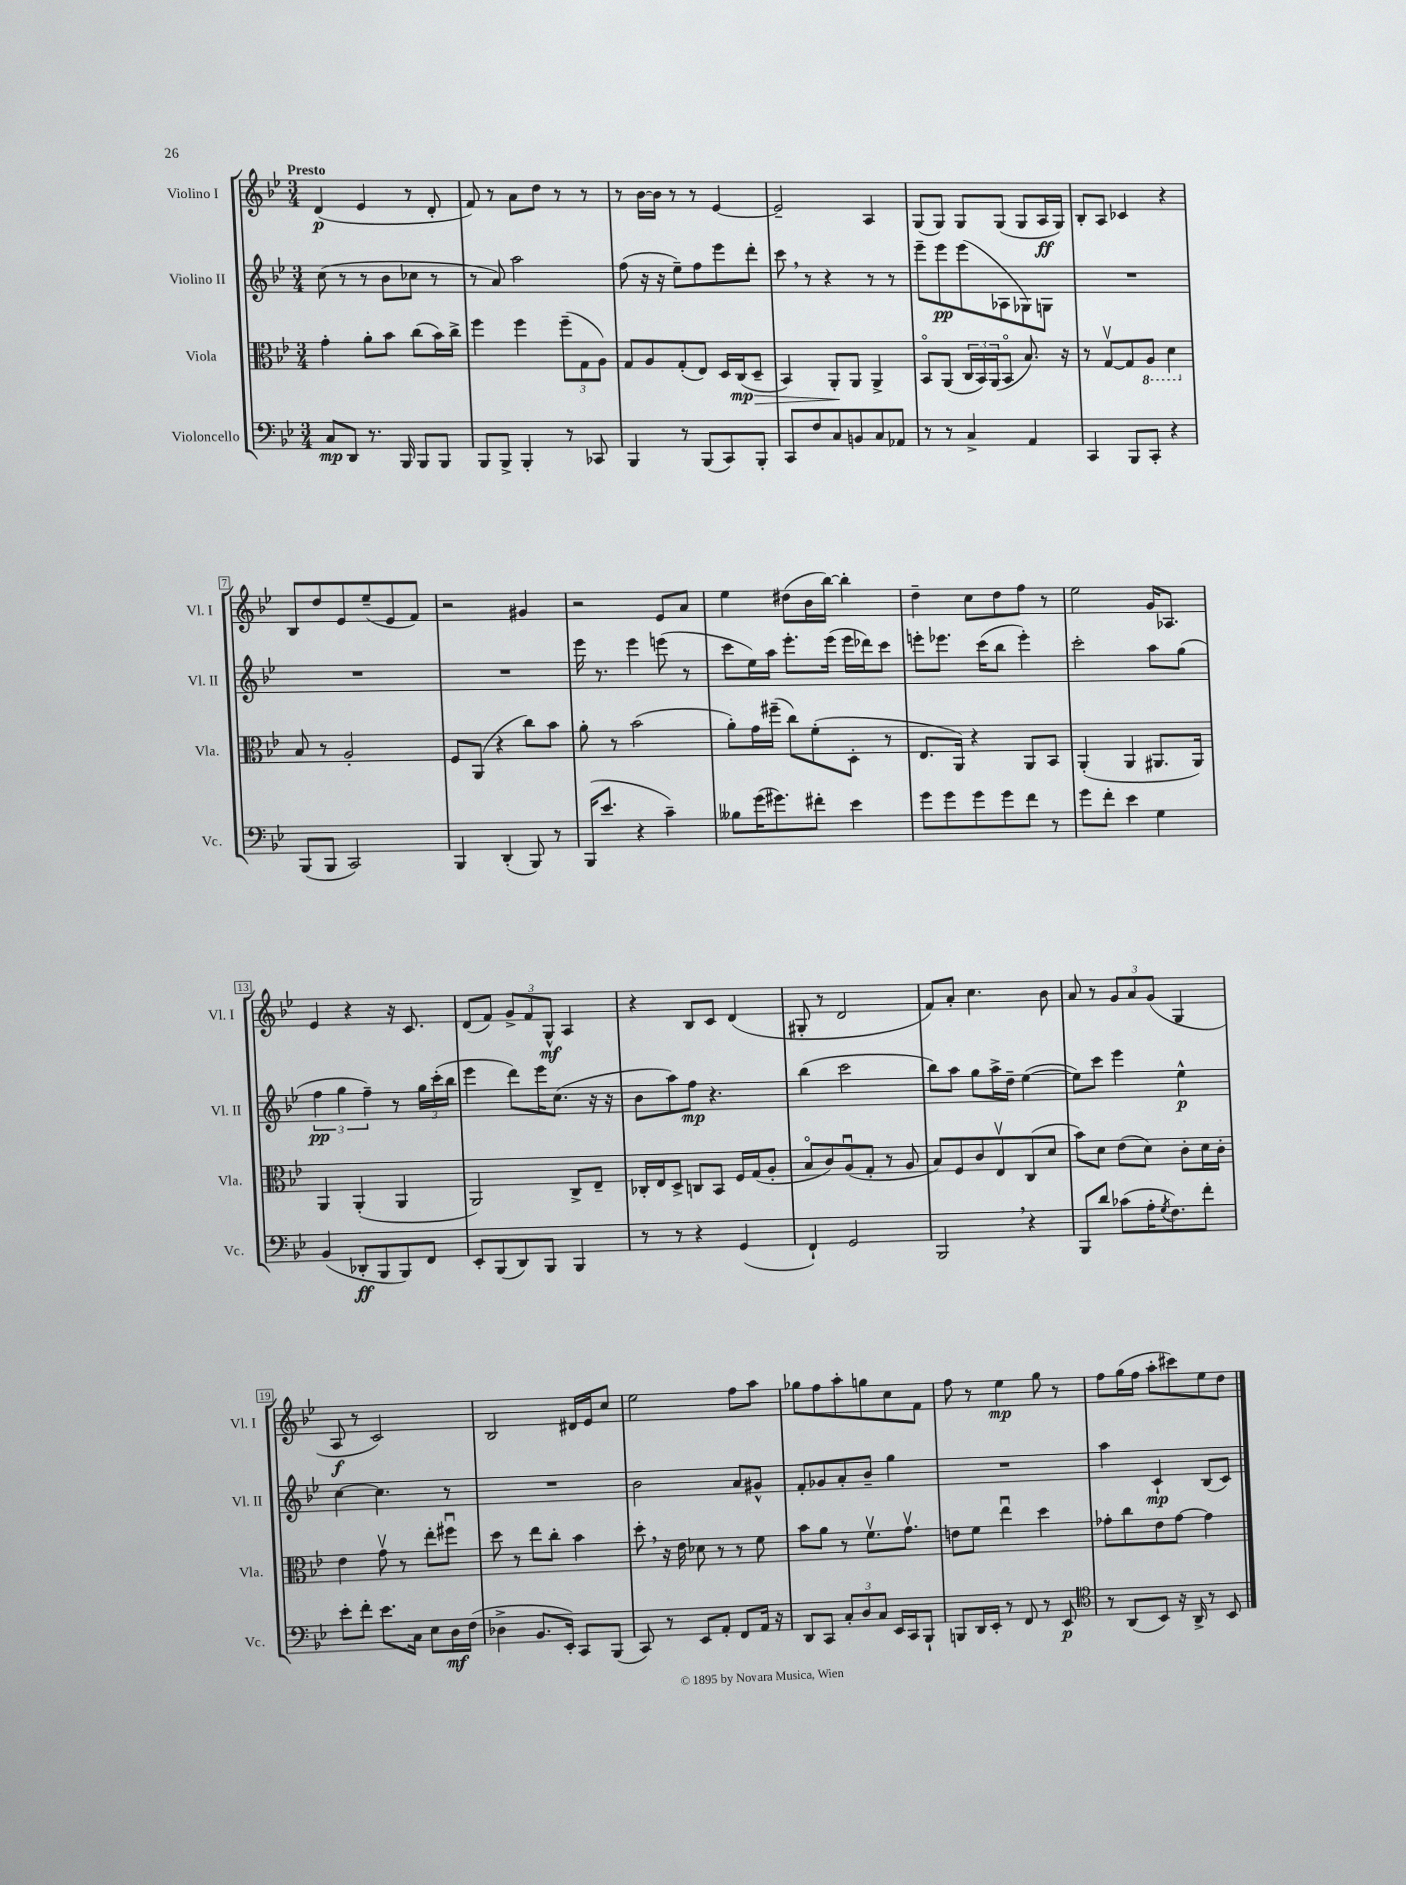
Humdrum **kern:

**kern	**kern	**kern	**kern
*staff4	*staff3	*staff2	*staff1
*clefF4	*clefC3	*clefG2	*clefG2
*k[b-e-]	*k[b-e-]	*k[b-e-]	*k[b-e-]
*M3/4	*M3/4	*M3/4	*M3/4
8C	4g'	(8cc	(4d
8DD	.	8r	.
8.r	8a'	8r	4e-
.	8b-	8b-	.
16BBB-	.	.	.
8BBB-	(8cc	8cc-	8r
8BBB-	16b-)	8r	8d'
.	16cc^	.	.
=	=	=	=
8BBB-	4ff	8r	8f)
8BBB-^	.	8a)	8r
4BBB-'	4ff	2aa	8a
.	.	.	8dd
8r	(12ff~	.	8r
.	12G	.	.
8CC-	.	.	8r
.	12A)	.	.
=	=	=	=
4BBB-	8G	(8ff	8r
.	8A	16r	[16b-
.	.	16r	16b-]
8r	(8G'	8ee-~)	8r
(8BBB-	8E-)	8ff	8r
8CC)	16D	8eee-	[4e-
.	(16C	.	.
8BBB-'	8D~	8ddd'	.
=	=	=	=
8CC	4BB-)	8ccc	2e-~]
8F	.	8r	.
8C	8AA'	4r	.
8BB	8AA	.	.
8C	4AA^	8r	4A
8AA-	.	8r	.
=	=	=	=
8r	8BB-o	8eee-~	(8G
8r	(8AA	8eee-	8G)
4C^	24C	(8eee-	8G
.	24BB-)	.	.
.	(24AA	.	.
.	8BB-o	8A-	(8G
4AA	8.B-)	8G-)	8G
.	.	8G	16A
.	16r	.	16G)
=	=	=	=
4CC	8r	2.r	8B-'
.	[8Gv	.	8A
8BBB-	8G]	.	4c-
8CC'	8AA	.	.
4r	4D	.	4r
=	=	=	=
(8BBB-	8B-	2.r	8B-
8BBB-	8r	.	8dd
2CC)	2A'	.	8e-
.	.	.	(8ee-~
.	.	.	8e-
.	.	.	8f)
=	=	=	=
4BBB-	8F	2.r	2r
.	(8AA	.	.
(4DD'	4r	.	.
8BBB-)	8cc)	.	4g#
8r	8b-	.	.
=	=	=	=
(16BBB-	8a'	16eee-	2r
8.e-	.	8.r	.
.	8r	.	.
4r	(2b-	4eee-	.
4c~)	.	(8eee	8e-
.	.	8r	8a
=	=	=	=
8B--	8a')	8ccc	4ee-
(16g	16g	16ee-)	.
8.g#)	(16ff#~	16aa	.
.	8cc)	8.eee-'	(8dd#
8f#'	(8f'	.	16b-
.	.	(16eee-	[16bb-)
4e-	8D'	16eee-	4bb-']
.	.	16ddd-)	.
.	8r	8ccc	.
=	=	=	=
8g	8.E-	8eee'	4dd~
8g	.	8.eee-	.
.	16AA)	.	.
8g	4r	.	8cc
.	.	(16ccc	.
8g	.	8bb-	8dd
8f	8AA	4eee-')	8ff
8r	8BB-	.	8r
=	=	=	=
8g	(4AA'	2ccc'	2ee-
8f'	.	.	.
4e-	4AA	.	.
4G	8.AA#	8aa	16g
.	.	.	8.A-
.	.	(8gg	.
.	16AA#)	.	.
=	=	=	=
(4BB-	4AA	6ff	4e-
.	.	6gg	.
8DD-'	(4AA'	.	4r
.	.	6ff~)	.
8BBB-	.	.	.
8BBB-)	4AA	8r	16r
.	.	.	8.c
8FF	.	24gg	.
.	.	(24ccc'	.
.	.	24bb-	.
=	=	=	=
8EE-'	2AA)	4eee-	(8d
(8BBB-	.	.	8f)
8DD)	.	8ddd)	12g^
.	.	.	12f
8BBB-	.	16eee-	.
.	.	.	12G^^
.	.	(8.cc	.
4BBB-	8C^	.	4A
.	8E-~	16r	.
.	.	16r	.
=	=	=	=
8r	16C-'	8b-	4r
.	16E-	.	.
8r	8D^	8aa)	.
4r	8C	8ff	8B-
.	8BB-	4.r	8c
(4GG	16F	.	(4d
.	(16G	.	.
.	8A'	.	.
=	=	=	=
4FF`)	8B-o	(4bb-	8G#'
.	8c)	.	8r
2GG	(8Au	2ccc	2d
.	8G'	.	.
.	8r	.	.
.	8A	.	.
=	=	=	=
2BBB-	8B-)	8bb-)	8f)
.	8F	8aa	8a'
.	8c	8gg	4.cc
.	8E-v	16aa^	.
.	.	16dd~	.
4r	(8C	([4ee-	.
.	8d	.	8b-
=	=	=	=
8BBB-	8b-)	8ee-])	8a
8d	8d	8ccc	8r
(8c-	(8e-	4eee-	12g
.	.	.	12a
16A'	8d)	.	.
.	.	.	(12g
8qG	.	.	.
8.F)	.	.	.
.	8c'	4ee-^^	4G
8f'	16d	.	.
.	16c'	.	.
=	=	=	=
8e-'	4e-	[4cc	8A
8f'	.	.	8r
8.e-	8gv	4.cc]	2c)
.	8r	.	.
16C	.	.	.
8E-	8ee-'	.	.
16D	8ff#u	8r	.
(16F	.	.	.
=	=	=	=
4D-^	8dd	2.r	2B-
.	8r	.	.
8.BB-	8ee-	.	.
.	8cc'	.	.
16EE-')	.	.	.
8CC	4b-	.	16d#
.	.	.	16e-
(8BBB-	.	.	8cc
=	=	=	=
8CC)	8dd'	2b-	2ee-
8r	16r	.	.
.	16e-	.	.
8EE-	8d-	.	.
8AA'	8r	.	.
8FF	8r	8a	8ff
16AA	8f	8g#^^	8aa
16r	.	.	.
=	=	=	=
8DD	8b-	8f'	8gg-
8CC	8a	8g-	8ff
12C'	8r	8a'	8aa'
12D	.	.	.
.	8.fv	8b-~	8gg
12C	.	.	.
16EE-	.	4gg	8cc
16CC	8.gv	.	.
8BBB-`	.	.	8f
=	=	=	=
8BBB	8e	2.r	8ff
16DD	8f	.	8r
16EE-'	.	.	.
8r	4ee-u	.	4ee-
8FF	.	.	.
8r	4dd	.	8gg
8EE-	.	.	8r
=	=	=	=
*clefC4	*	*	*
8r	8g-'	4aa	8ff
(8AA	8cc	.	(16gg
.	.	.	16ff
8BB-)	8e-	4c`	8aa'
16r	[8g-	.	8ccc#)
16AA^	.	.	.
8r	4g-]	(8B-	8ee-
8BB-	.	8c)	8dd
==	==	==	==
*-	*-	*-	*-
